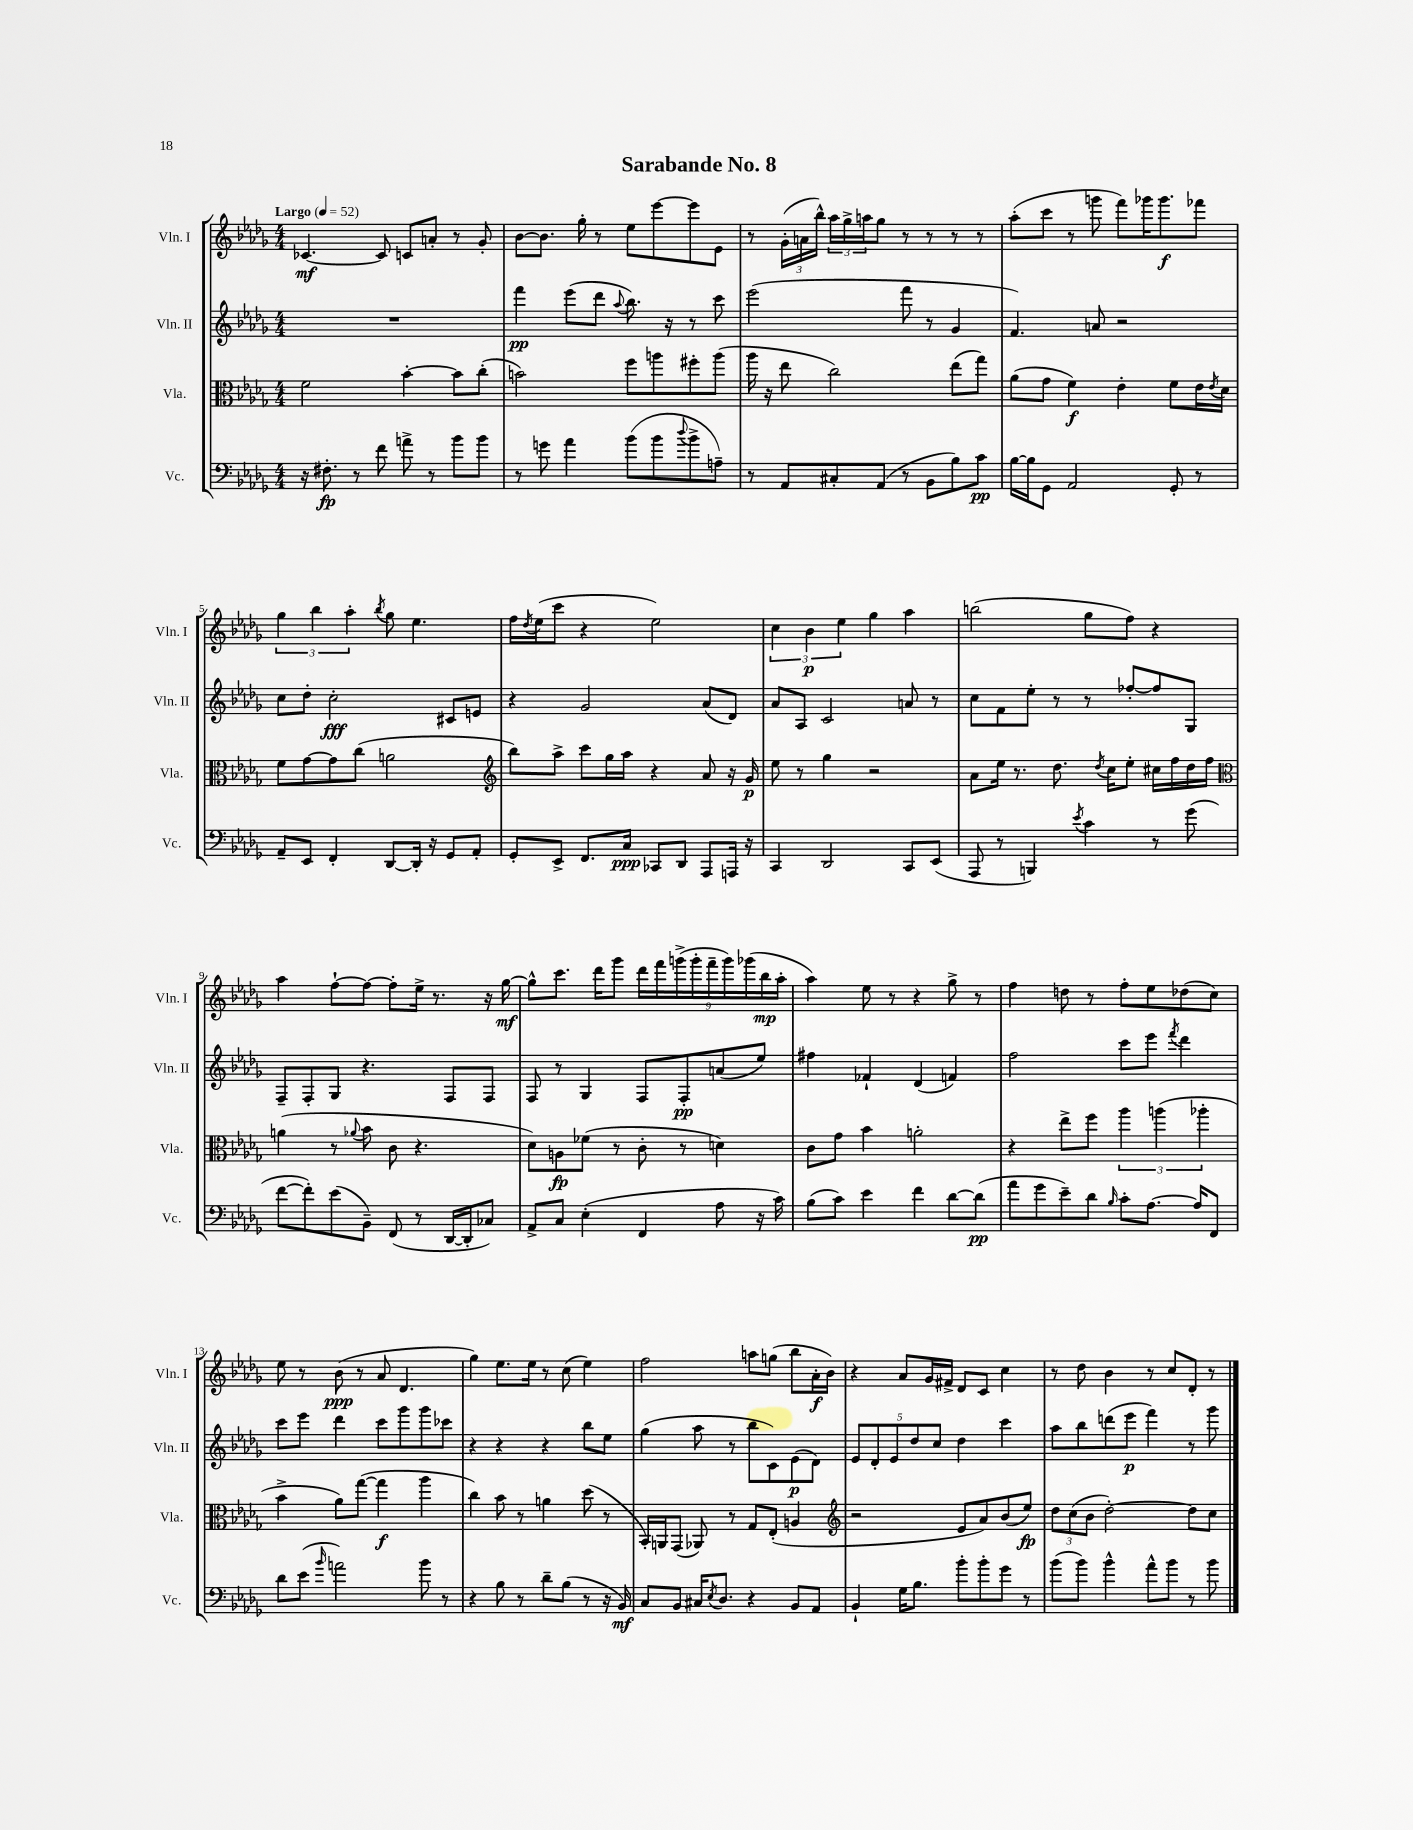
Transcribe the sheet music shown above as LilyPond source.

\header { title = "Sarabande No. 8" }
<<
\new StaffGroup <<
\new Staff = "s0" \with { instrumentName = "Vln. I" shortInstrumentName = "Vln. I" } {
    \clef treble \key des \major \numericTimeSignature \time 4/4 \tempo "Largo" 4 = 52
    ces'4.~\mf ces'8 c'8 a'8-. r8 ges'8-. |
    bes'8~ bes'8. ges''16-. r8 ees''8 ees'''8~ ees'''8 ees'8 |
    r8 \tuplet 3/2 { ges'16-.( a'16 bes''16-^) } \tuplet 3/2 { aes''16 ges''16-> a''16 } ges''8 r8 r8 r8 r8 |
    aes''8-.( c'''8 r8 g'''8 f'''8) ges'''16 ges'''8.\f fes'''8 |
    \tuplet 3/2 { ges''4 bes''4 aes''4-. } \acciaccatura { bes''8 } ges''8 ees''4. |
    f''16 \acciaccatura { des''8 } ees''16( c'''8 r4 ees''2) |
    \tuplet 3/2 { c''4 bes'4\p ees''4 } ges''4 aes''4 |
    b''2( ges''8 f''8) r4 |
    aes''4 f''8~-! f''8~ f''8-. ees''16-> r8. r16 ges''16~\mf |
    ges''8-^ c'''8. des'''16 ges'''8 \tuplet 9/8 { des'''16 f'''16 g'''16->( g'''16-. f'''16-- g'''16) ges'''16( bes''16\mp aes''16-. } |
    aes''4) ees''8 r8 r4 ges''8-> r8 |
    f''4 d''8 r8 f''8-. ees''8 des''8( c''8) |
    ees''8 r8 bes'8\ppp( r8 aes'8 des'4. |
    ges''4) ees''8. ees''16 r8 c''8( ees''4) |
    f''2 a''8 g''8( bes''8 aes'16-.\f bes'16) |
    r4 aes'8 ges'16 fis'16-> des'8 c'8 c''4 |
    r8 des''8 bes'4 r8 c''8 des'8-. r8 \bar "|." |
}
\new Staff = "s1" \with { instrumentName = "Vln. II" shortInstrumentName = "Vln. II" } {
    \clef treble \key des \major \numericTimeSignature \time 4/4
    R1 |
    f'''4\pp ees'''8( des'''8 \appoggiatura { aes''8 } bes''8.) r16 r8 c'''8 |
    ees'''2( f'''8 r8 ges'4 |
    f'4.) a'8 r2 |
    c''8 des''8-. c''2-.\fff cis'8 e'8 |
    r4 ges'2 aes'8( des'8) |
    aes'8 aes8 c'2 a'8 r8 |
    c''8 f'8 ees''8-. r8 r8 fes''8~-. fes''8 ges8 |
    f8-- f8-. ges8 r4. f8 f8 |
    f8 r8 ges4 f8 f8-.\pp a'8( ees''8) |
    fis''4 fes'4-! des'4( f'4) |
    f''2 c'''8 ees'''8 \acciaccatura { f'''8 } des'''4 |
    c'''8 ees'''8 des'''4 c'''8 ges'''8 ges'''8 ces'''8 |
    r4 r4 r4 bes''8 ees''8 |
    ges''4( aes''8 r8 bes''8 c'8) ees'8\p( des'8) |
    \tuplet 5/4 { ees'8 des'8-. ees'8 des''8 c''8 } des''4 c'''4 |
    aes''8 bes''8 d'''8( ees'''8\p f'''4) r8 ges'''8 \bar "|." |
}
\new Staff = "s2" \with { instrumentName = "Vla." shortInstrumentName = "Vla." } {
    \clef alto \key des \major \numericTimeSignature \time 4/4
    f'2 bes'4~-. bes'8 c''8-.( |
    b'2) f''8 a''8 fis''8-. a''8( |
    aes''16 r16 ees''8 c''2) ees''8( ges''8) |
    aes'8( ges'8 f'4\f) ees'4-. f'8 ees'16 \acciaccatura { ees'8 } des'16 |
    f'8 ges'8~ ges'8 c''8( a'2 |
    \clef treble bes''8) aes''8-> c'''8 ges''16 aes''16 r4 aes'8 r16 ges'16\p |
    ees''8 r8 ges''4 r2 |
    aes'8 ees''16 r8. des''8. \acciaccatura { des''8 } c''16 ees''8-. cis''16 f''16 des''16 f''16 |
    \clef alto a'4( r8 \appoggiatura { aes'8 } bes'8 c'8 r4. |
    des'8) a8\fp fes'8( r8 c'8-. r8 d'4) |
    c'8 ges'8 bes'4 a'2-. |
    r4 ees''8-> f''8 \tuplet 3/2 { aes''4 a''4( aes''4-. } |
    bes'4-> aes'8) ges''8~( ges''4\f aes''4 |
    c''4) bes'8 r8 a'4 des''8( r8 |
    bes,16-.) a,16 ges,8( aes,8) r8 ges8 ees8-.( a4 |
    \clef treble r2 ees'8 aes'8) bes'8( ees''8\fp) |
    \tuplet 3/2 { des''8 c''8( bes'8 } des''2~-.) des''8 c''8 \bar "|." |
}
\new Staff = "s3" \with { instrumentName = "Vc." shortInstrumentName = "Vc." } {
    \clef bass \key des \major \numericTimeSignature \time 4/4
    r16 fis8.-.\fp r8 f'8 a'8-> r8 bes'8 bes'8 |
    r8 g'8 aes'4 bes'8( bes'8 \appoggiatura { des''8 } bes'8-> a8--) |
    r8 aes,8 cis8-. aes,8( r8 bes,8 bes8) c'8\pp |
    bes16~ bes16 ges,8 aes,2 ges,8-. r8 |
    aes,8-- ees,8 f,4-. des,8~ des,16-. r16 ges,8 aes,8-. |
    ges,8-. ees,8-> f,8. c16\ppp ces,8 des,8 aes,,8 a,,16 r16 |
    c,4 des,2 c,8 ees,8( |
    aes,,8 r8 b,,4) \acciaccatura { ees'8 } c'4 r8 ges'8( |
    f'8~ f'8-.) ees'8( bes,8--) f,8( r8 des,16~ des,16-. ces8) |
    aes,8-> c8 ees4-.( f,4 aes8 r16 c'16) |
    bes8( c'8) ees'4 f'4 des'8~ des'8\pp( |
    aes'8 ges'8 ees'8--) des'8 \grace { bes16 } c'8-. aes8.~ aes16 f,8 |
    des'8 ees'8( \grace { bes'16 } a'2) bes'8 r8 |
    r4 bes8 r8 des'8-- bes8( r8 r16 bes,16\mf) |
    c8 bes,8 cis16 \acciaccatura { ees8 } des8. r4 bes,8 aes,8 |
    bes,4-! ges16 bes8. bes'8-. bes'8-. ges'8 r8 |
    bes'8( bes'8) bes'4-^ aes'8-^ bes'8 r8 bes'8 \bar "|." |
}
>>
>>
